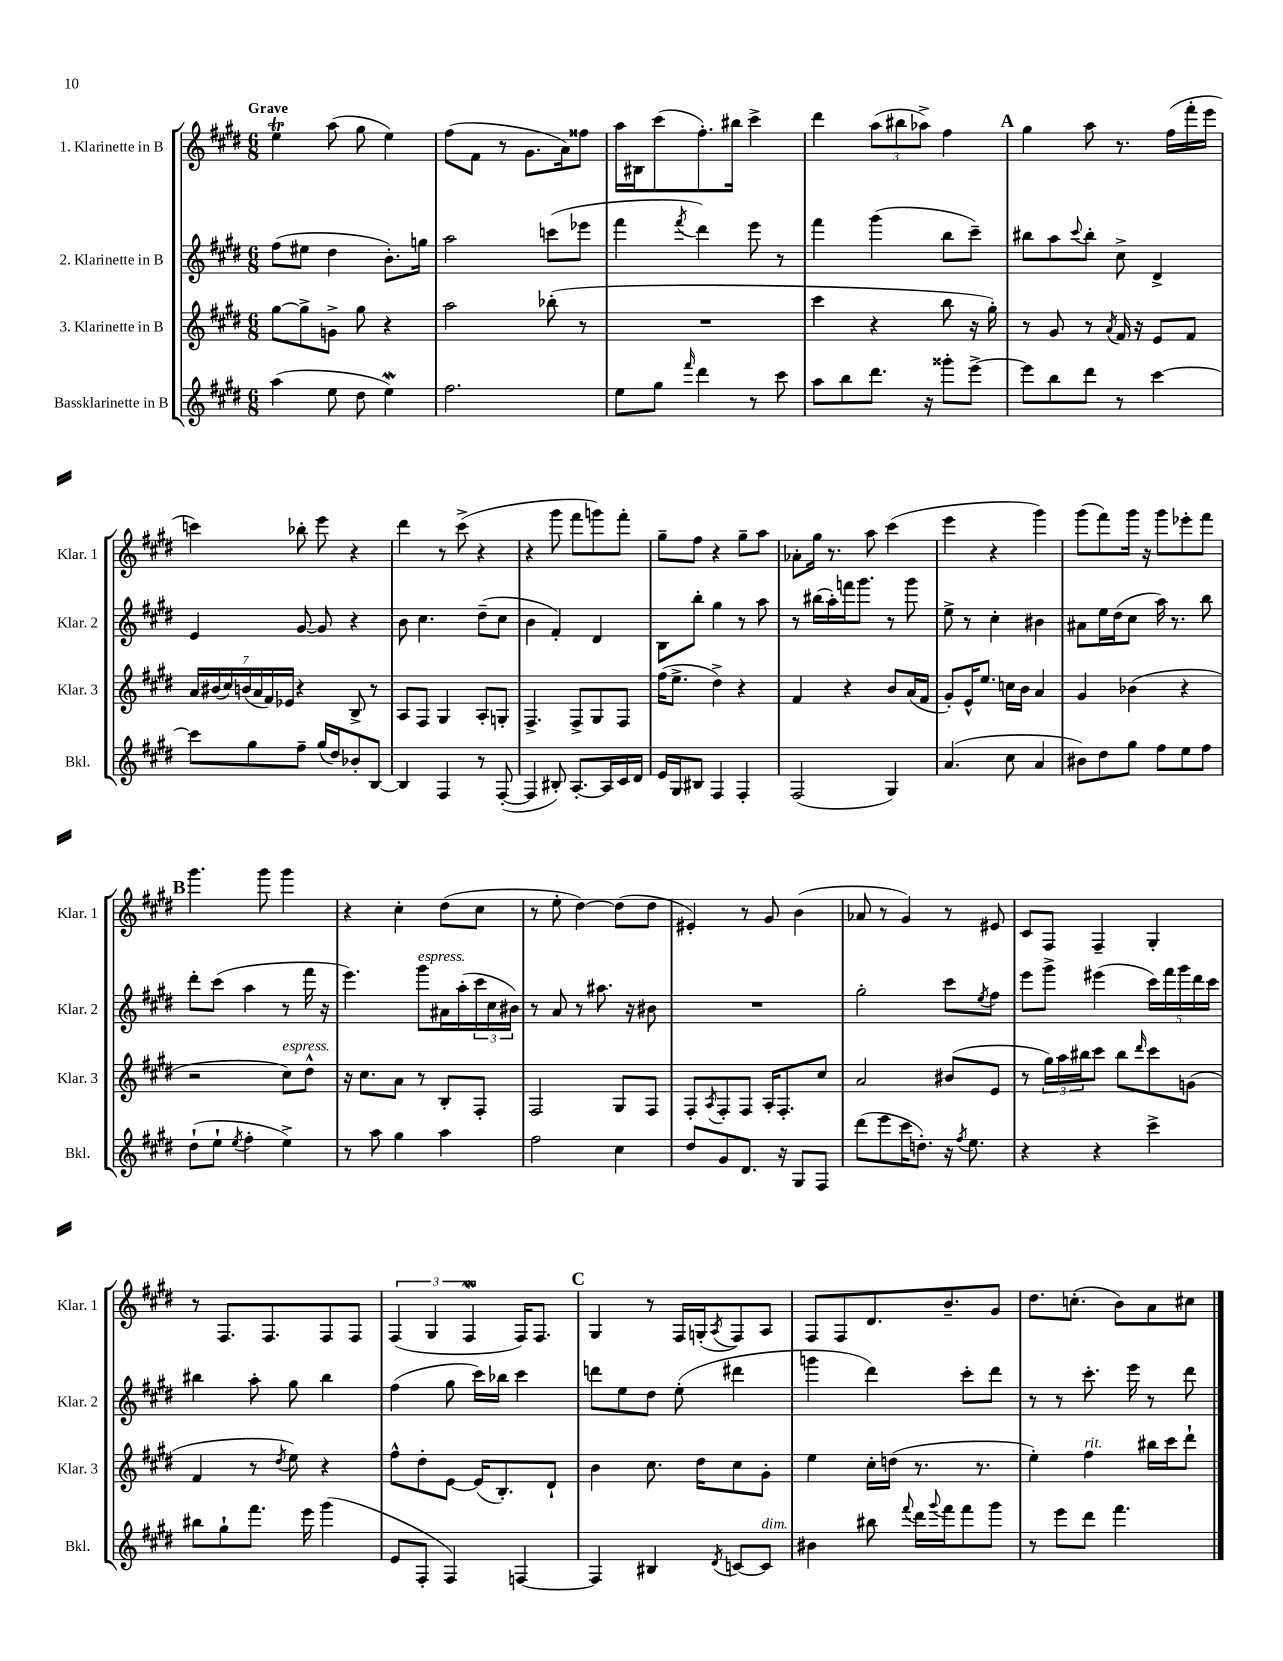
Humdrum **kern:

**kern	**kern	**kern	**kern
*part4	*part3	*part2	*part1
*staff4	*staff3	*staff2	*staff1
*I"Bassklarinette in B	*I"3. Klarinette in B	*I"2. Klarinette in B	*I"1. Klarinette in B
*I'Bkl.	*I'Klar. 3	*I'Klar. 2	*I'Klar. 1
*clefG2	*clefG2	*clefG2	*clefG2
*k[f#c#g#d#]	*k[f#c#g#d#]	*k[f#c#g#d#]	*k[f#c#g#d#]
*M6/8	*M6/8	*M6/8	*M6/8
=1	=1	=1	=1
!	!	!	!LO:TX:a:B:t=Grave
(4aa\	[8gg#\L	(8ff#\L	4eeT\
.	8gg#^\]	8ee#X\J	.
8ee\	8gn^\J	4dd#\	(8aa\
8dd#\	8gg#\	.	8gg#\
4eew\)	4r	8.b'\L)	4ee\)
.	.	16ggn\Jk	.
=2	=2	=2	=2
2.ff#\	2aa\	2aa\	(8ff#\L
.	.	.	8f#\J
.	.	.	8r
.	.	.	8.g#\L
.	(8bb-X'\	(8cccn\L	.
.	.	.	16a\k)
.	8r	8eee-X\J	8ff##X\J
=3	=3	=3	=3
8ee\L	2.r	4fff#\	16aa\LL
.	.	.	16B#X\J
8gg#\J	.	.	(8ccc#\
16qqfff#/	.	8qfff#/	.
4ddd#\	.	4ddd#\)	8.ff#'\)
.	.	.	16bb#X\Jk
8r	.	8eee\	4ccc#^\
8ccc#\	.	8r	.
=4	=4	=4	=4
8aa\L	4ccc#\	4fff#\	4ddd#\
8bb\	.	.	.
8.ddd#\J	4r	(4ggg#\	(12aa\L
.	.	.	12bb#X\
.	.	.	12aa-X^\J)
16r	.	.	.
8ggg##X'\L	8bb\	8bb\L	4ff#\
[8eee^\J	16r	8ccc#~\J)	.
.	16gg#'\)	.	.
!!LO:REH:place=s1:t=A
=5	=5	=5	=5
8eee\L]	8r	8bb#X\L	4gg#\
8bb\	8g#/	8aa\	.
.	.	8qqccc#/	.
8ddd#\J	8r	8bb#'\J	8aa\
.	8qa/	.	.
8r	16f#/	8cc#^\	8.r
.	16r	.	.
[4ccc#\	8e/L	4d#^/	.
.	.	.	(16ff#\LL
.	8f#/J	.	16fff#'\
.	.	.	16eee\JJ
!!LO:LB:g=z
=6	=6	=6	=6
8ccc#\L]	28a/LL	4e/	4cccn\)
.	(28b#X/	.	.
.	28cc#/)	.	.
.	(28bn/	.	.
8gg#\	.	.	.
.	28a/	.	.
.	28f#/)	.	.
.	28e-X/JJ	.	.
8ff#~\J	4r	[8g#/	8bb-X'\
(16gg#/LL	.	8g#/]	8eee\
16dd#/J)	.	.	.
8b-X'/	8B^/	4r	4r
[8B/J	8r	.	.
=7	=7	=7	=7
4B/]	8A/L	8b\	4ddd#\
.	8F#/J	4.cc#\	.
4F#/	4G#/	.	8r
.	.	.	(8ccc#^\
8r	8A'/L	(8dd#~\L	4r
([8F#'/	8Gn'/J	8cc#\J	.
=8	=8	=8	=8
4F#/]	4.F#^/	4b\	4r
8B#X'/)	.	4f#'/)	8ggg#\
[8.A'/L	8F#^/L	.	8fff#\L
.	8G#/	4d#/	8gggn\)
16A/L]	.	.	.
16c#/	8F#/J	.	8fff#'\J
16d#/JJ	.	.	.
=9	=9	=9	=9
16e/LL	(16ff#\KL	8B\L	8gg#~\L
16G#/J	8.ee^\J	.	.
8B#X/J	.	8bb'\J	8ff#\J
4F#/	4dd#^\)	4gg#\	4r
4F#'/	4r	8r	8gg#~\L
.	.	8aa\	8aa\J
=10	=10	=10	=10
(2F#/	4f#/	8r	8a-X'\L
.	.	(16bb#X\LL	16gg#\Jk
.	.	16aa'\)	8.r
.	4r	16fffn\J	.
.	.	8.ggg#\J	.
.	.	.	8aa\
4G#/)	8b/L	8r	(4ccc#\
.	(16a/L	8ggg#\	.
.	16f#/JJ	.	.
=11	=11	=11	=11
(4.a/	8g#'/L)	8ee^\	4eee\
.	16e^^/K	8r	.
.	8.ee/J	.	.
.	.	4cc#'\	4r
8cc#\	16ccn\LL	.	.
.	16b\JJ	.	.
4a/	4a/	4b#X\	4ggg#\)
=12	=12	=12	=12
8b#X\L)	4g#/	8a#X\L	(8ggg#\L
8dd#\	.	16ee\L	8fff#\)
.	.	(16dd#\J	.
8gg#\J	(4b-X\	8cc#\J	16ggg#\Jk
.	.	.	16r
8ff#\L	.	16aa\)	8ggg#\L
.	.	8.r	.
8ee\	4r	.	8eee-X'\
8ff#\J	.	8bb\	8fff#\J
!!LO:LB:g=z
!!LO:REH:place=s1:t=B
=13	=13	=13	=13
(8dd#`\L	2r	8ddd#'\L	4.ggg#\
8ee`\J	.	(8ccc#\J	.
8qee/	.	.	.
4ff#'\	.	4aa\	.
.	.	.	8ggg#\
!	!LO:TX:a:i:t=espress.	!	!
4ee^\)	8cc#\L)	8r	4ggg#\
.	8dd#^^\J	16fff#\	.
.	.	16r	.
=14	=14	=14	=14
8r	16r	4.eee\)	4r
.	8.cc#\L	.	.
8aa\	.	.	.
4gg#\	8a\J	.	4cc#'\
!	!	!LO:TX:a:i:t=espress.	!
.	8r	8ggg#\L	.
4aa\	8B'/L	16a#X\L	(8dd#\L
.	.	(16aa'\	.
.	8F#'/J	24ccc#\	8cc#\J
.	.	24cc#\	.
.	.	24b#X\JJ)	.
=15	=15	=15	=15
2ff#\	2F#/	8r	8r
.	.	8a/	8ee'\
.	.	8r	[4dd#\)
.	.	8.aa#X\	.
4cc#\	8G#/L	.	(8dd#\L]
.	.	16r	.
.	8F#/J	8b#X\	8dd#\J
=16	=16	=16	=16
8dd#/L	8F#'/L	2.r	4e#X'/)
.	8qA/	.	.
8g#/	8F#'/	.	.
8.d#/J	8F#/J	.	8r
.	16A'/KL	.	8g#/
16r	8.F#'/	.	.
8G#/L	.	.	(4b\
8F#/J	8cc#/J	.	.
=17	=17	=17	=17
(8ddd#\L	2a/	2gg#'\	8a-X/
8eee\	.	.	8r
16ccc#\K	.	.	4g#/)
8.ddn'\J)	.	.	.
16r	(8b#X/L	8ccc#\L	8r
8qff#/	.	.	.
8.ee\	.	.	.
.	.	8qee/	.
.	8e/J	8ff#\J	8e#X/
=18	=18	=18	=18
4r	8r	8eee\L	8c#/L
.	24gg#\LL)	8ggg#^\J	8F#/J
.	24aa\	.	.
.	24bb#X\J	.	.
4r	8ccc#\J	(4eee#X\	4F#~/
.	8bb#\L	.	.
.	16qqddd#/	.	.
4ccc#^\	8ccc#\	20ccc#\LL)	4G#'/
.	.	20fff#\	.
.	.	20ggg#\	.
.	(8gn\J	.	.
.	.	20ddd#\	.
.	.	20ccc#\JJ	.
!!LO:LB:g=z
=19	=19	=19	=19
8bb#X\L	4f#/	4bb#X\	8r
8gg#`\	.	.	8.F#/L
8.fff#\J	8r	8aa'\	.
.	.	.	8.F#/
.	8qdd#/	.	.
.	8ee\)	8gg#\	.
16eee\	.	.	.
(4ggg#\	4r	4bb#\	8F#/
.	.	.	8F#/J
=20	=20	=20	=20
8e/L	8ff#^^\L	(4ff#\	(6F#/
8F#'/J	8dd#'\	.	.
.	.	.	6G#/
4F#/)	[8e\J	8gg#\	.
.	.	.	6F#W/
.	(16e/KL]	16ccc#\LL)	.
.	8.B'/)	16bb-X\JJ	.
[4Fn/	.	4ccc#\	16F#/KL)
.	.	.	8.F#/J
.	8d#`/J	.	.
!!LO:REH:place=s1:t=C
=21	=21	=21	=21
4F/]	4b\	8dddn\L	4G#/
.	.	8ee\	.
4B#X/	8.cc#\	8dd#\J	8r
.	.	(8ee'\	16F#/LL
.	16dd#\KL	.	(16Gn'/J
8qd#/	.	.	8qA/
[8cn/L	8cc#\	4ddd#X\	8F#/)
!LO:TX:a:i:t=dim.	!	!	!
8c/J]	8g#'\J	.	8A/J
=22	=22	=22	=22
4b#X\	4ee\	4gggn\	8F#/L
.	.	.	8F#/
8bb#X\	16cc#'\LL	4ddd#\)	8.d#/
.	(16ddn\JJ	.	.
8qqfff#/	.	.	.
16ddd#\LL	8.r	.	.
8qqggg#/	.	.	.
16fff#\J	.	.	8.b~/
8fff#\	.	8ccc#'\L	.
.	8.r	.	.
8ggg#\J	.	8ddd#\J	8g#/J
=23	=23	=23	=23
8r	4ee'\)	8r	8.dd#\L
8eee\L	.	8r	.
.	.	.	(8.ccn'\J
!	!LO:TX:a:i:t=rit.	!	!
8ddd#\J	4ff#\	8.ccc#'\	.
4.fff#\	.	.	8b\L)
.	.	16eee\	.
.	16bb#X\LL	8r	8a\
.	16ccc#\J	.	.
.	8ddd#`\J	8ddd#\	8cc#X\J
==	==	==	==
*-	*-	*-	*-
